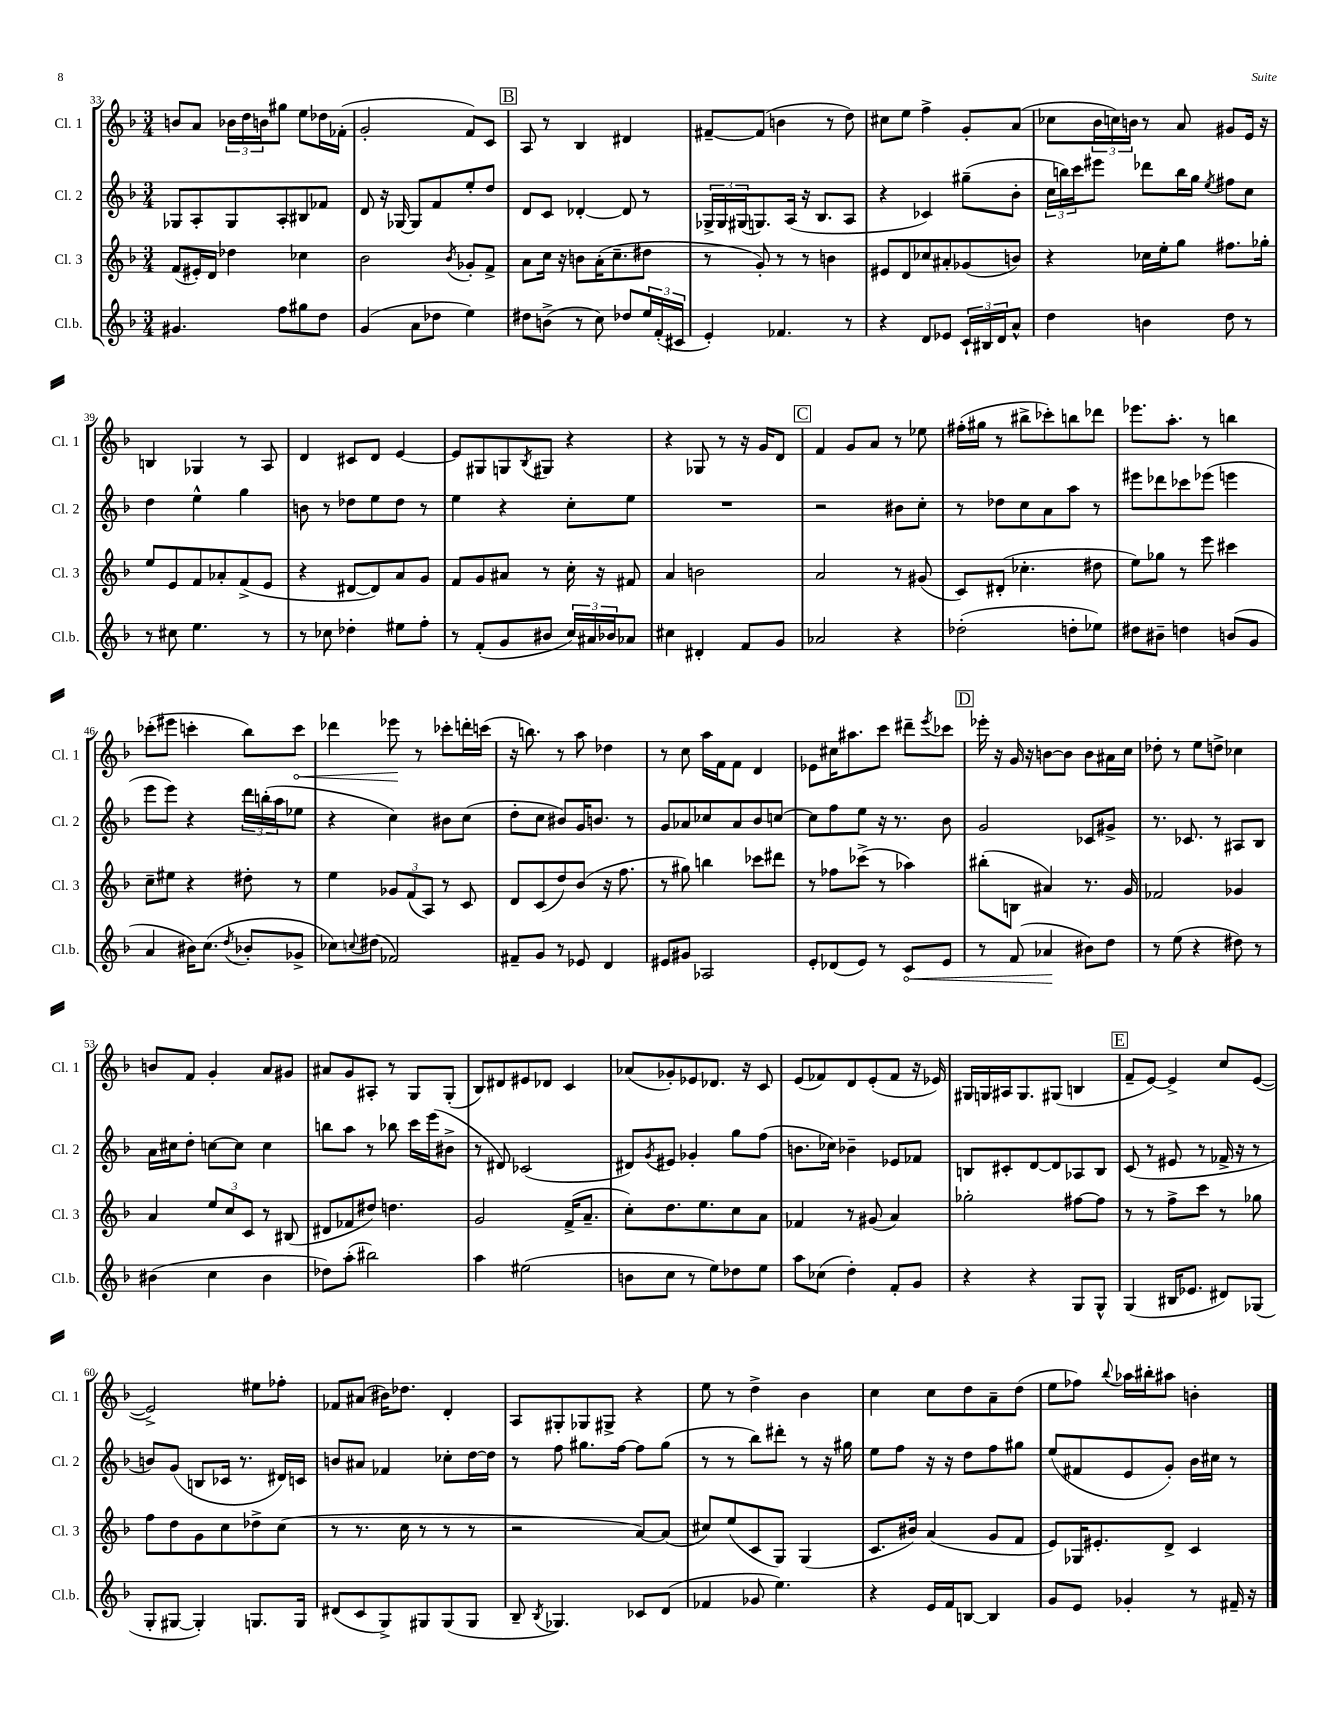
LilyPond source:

<<
\new StaffGroup <<
\new Staff = "s0" \with { instrumentName = "Cl. 1" shortInstrumentName = "Cl. 1" } {
    \clef treble \key f \major \numericTimeSignature \time 3/4
    b'8 a'8 \tuplet 3/2 { bes'16 d''16 b'16 } gis''8 e''8 des''16 fes'16-.( |
    g'2-. f'8) c'8 |
    \mark \markup { \box "B" } a8 r8 bes4 dis'4 |
    fis'8~-- fis'8( b'4 r8 d''8) |
    cis''8 e''8 f''4-> g'8-. a'8( |
    ces''8 \tuplet 3/2 { bes'16 c''16) b'16 } r8 a'8 gis'8 e'16 r16 |
    b4 ges4 r8 a8 |
    d'4 cis'8 d'8 e'4~ |
    e'8 gis8 g8 \acciaccatura { bes8 } gis8 r4 |
    r4 ges8 r8 r16 g'16 d'8 |
    \mark \markup { \box "C" } f'4 g'8 a'8 r8 ees''8 |
    fis''16-.( gis''16 r8 bis''8-> ces'''8-.) b''8 des'''8 |
    ees'''8. a''8.-. r8 b''4 |
    ces'''8-.( eis'''8 c'''4-. bes''8) \once \override Hairpin.circled-tip = ##t c'''8\< |
    des'''4 ees'''8\! r8 ces'''8-. d'''16-. c'''16( |
    r16 b''8.) r8 a''8 des''4 |
    r8 c''8 a''16 f'16 f'8 d'4 |
    ees'8 cis''16 ais''8. c'''8 dis'''8-- \acciaccatura { e'''8 } ces'''8 |
    \mark \markup { \box "D" } ees'''16-. r16 g'16 r16 b'8~ b'8 b'8 ais'16 c''16 |
    des''8-. r8 e''8 d''8-> ces''4 |
    b'8 f'8 g'4-. a'8 gis'8 |
    ais'8 g'8 ais8-. r8 g8 g8-.( |
    bes8) dis'8 eis'8 des'8 c'4 |
    aes'8( ges'8-.) ees'8 des'8. r16 c'8 |
    e'8( fes'8) d'8 e'8-.( fes'8 r16 ees'16) |
    gis16 g16 ais16 g8. gis8( b4 |
    \mark \markup { \box "E" } f'8-- e'8~) e'4-> c''8 e'8~( |
    e'2->) eis''8 fes''8-. |
    fes'8 ais'8( bis'16) des''8. d'4-. |
    a8 gis8-. ges8 gis8-> r4 |
    e''8 r8 d''4-> bes'4 |
    c''4 c''8 d''8 a'8-- d''8( |
    e''8 fes''8) \appoggiatura { bes''8 } aes''16 bis''16-. ais''8 b'4-. \bar "|." |
}
\new Staff = "s1" \with { instrumentName = "Cl. 2" shortInstrumentName = "Cl. 2" } {
    \clef treble \key f \major \numericTimeSignature \time 3/4
    ges8 a8-. ges8 a8-. bis8 fes'8 |
    d'8 r16 ges16~ ges8 f'8 e''8-. d''8 |
    \mark \markup { \box "B" } d'8 c'8 des'4~-. des'8 r8 |
    \tuplet 3/2 { ges16-> ges16 gis16( } g8.) a16( r16 bes8. a8 |
    r4 ces'4) gis''8--( bes'8-. |
    \tuplet 3/2 { c''16 b''16) c'''16 } eis'''8 des'''8 b''16 g''16 \acciaccatura { e''8 } fis''8 c''8 |
    d''4 e''4-^ g''4 |
    b'8 r8 des''8 e''8 des''8 r8 |
    e''4 r4 c''8-. e''8 |
    R2. |
    \mark \markup { \box "C" } r2 bis'8 c''8-. |
    r8 des''8 c''8 a'8 a''8 r8 |
    eis'''8 des'''8 ces'''8 ees'''8( e'''4 |
    e'''8 e'''8) r4 \tuplet 3/2 { d'''16 b''16-.( a''16 } ees''8 |
    r4 c''4) bis'8 c''8( |
    d''8-. c''8 bis'8) g'16 b'8. r8 |
    g'8 aes'8 ces''8 aes'8 bes'8 c''8~ |
    c''8 f''8 e''8 r16 r8. bes'8 |
    \mark \markup { \box "D" } g'2 ces'8 gis'8-> |
    r8. ces'8. r8 ais8 bes8 |
    a'16 cis''16 d''8-. c''8~ c''8 c''4 |
    b''8 a''8 r8 bes''8 c'''16 e'''16( bis'8-> |
    r8 dis'8) ces'2( |
    dis'8) \acciaccatura { g'8 } eis'8 ges'4-. g''8 f''8( |
    b'8. ces''16) bes'4-- ees'8 fes'8 |
    b8 cis'8-. d'8~ d'8 aes8 b8 |
    \mark \markup { \box "E" } c'8( r8 eis'8 r8 fes'16-> r16 r8 |
    b'8) g'8( b8 ces'16 r8. dis'16) c'16 |
    b'8 ais'8 fes'4 ces''8-. d''16~ d''16 |
    r8 f''8 gis''8. f''16~ f''8 gis''8( |
    r8 r8 bes''8) dis'''8-. r8 r16 gis''16 |
    e''8 f''8 r16 r16 d''8 f''8 gis''8 |
    e''8( fis'8 e'8 g'8-.) bes'16 cis''16 r8 \bar "|." |
}
\new Staff = "s2" \with { instrumentName = "Cl. 3" shortInstrumentName = "Cl. 3" } {
    \clef treble \key f \major \numericTimeSignature \time 3/4
    f'8( eis'16-.) d'16 des''4 ces''4 |
    bes'2 \acciaccatura { bes'8 } ges'8-. f'8-> |
    \mark \markup { \box "B" } a'8 c''16 r16 b'8 a'16-.( c''8.-- dis''8 |
    r8 g'8-.) r8 r8 b'4 |
    eis'8 d'8 ces''8 ais'8-. ges'8( b'8) |
    r4 ces''16 e''16-. g''8 fis''8. ges''16-. |
    e''8 e'8 f'8 aes'8-. f'8->( e'8 |
    r4 dis'8~ dis'8) a'8 g'8 |
    f'8 g'8 ais'8 r8 c''16-. r16 fis'8 |
    a'4 b'2 |
    \mark \markup { \box "C" } a'2 r8 gis'8( |
    c'8) dis'8-.( ces''4.-. dis''8 |
    e''8) ges''8 r8 e'''8 cis'''4 |
    c''8-- eis''8 r4 dis''8-. r8 |
    e''4 \tuplet 3/2 { ges'8 f'8( a8) } r8 c'8 |
    d'8 c'8( d''8) bes'8( r16 f''8. |
    r8 gis''8) b''4 ces'''8 dis'''8 |
    r8 fes''8 ces'''8->( r8 aes''4) |
    \mark \markup { \box "D" } bis''8-.( b8 ais'4) r8. g'16 |
    fes'2 ges'4 |
    a'4 \tuplet 3/2 { e''8 c''8 c'8 } r8 bis8( |
    dis'8 fes'8 dis''8) d''4. |
    g'2 f'16->( a'8.-- |
    c''8-.) d''8. e''8. c''8 a'8 |
    fes'4 r8 gis'8( a'4) |
    ges''2-. fis''8~ fis''8 |
    \mark \markup { \box "E" } r8 r8 f''8-> c'''8 r8 ges''8 |
    f''8 d''8 g'8 c''8 des''8-> c''8( |
    r8 r8. c''16 r8 r8 r8 |
    r2 a'8~) a'8( |
    cis''8) e''8( c'8 g8) g4( |
    c'8. bis'16) a'4( g'8 f'8 |
    e'8) ges16 eis'8.-. d'8-> c'4 \bar "|." |
}
\new Staff = "s3" \with { instrumentName = "Cl.b." shortInstrumentName = "Cl.b." } {
    \clef treble \key f \major \numericTimeSignature \time 3/4
    gis'4. f''8 gis''8 d''8 |
    g'4( a'8 des''8 e''4) |
    \mark \markup { \box "B" } dis''8 b'8->( r8 c''8) des''8 \tuplet 3/2 { e''16 f'16-.( cis'16 } |
    e'4-.) fes'4. r8 |
    r4 d'8 ees'8 \tuplet 3/2 { c'16-! bis16 d'16 } a'8-^ |
    d''4 b'4 d''8 r8 |
    r8 cis''8 e''4. r8 |
    r8 ces''8 des''4-. eis''8 f''8-. |
    r8 f'8-.( g'8 bis'8 \tuplet 3/2 { c''16) ais'16 bes'16 } aes'8 |
    cis''4 dis'4-. f'8 g'8 |
    \mark \markup { \box "C" } aes'2 r4 |
    des''2-.( d''8-. ees''8) |
    dis''8 bis'8-- d''4 b'8( g'8 |
    a'4 bis'16) c''8.( \acciaccatura { d''8 } bes'8-. ges'8-> |
    ces''8) \appoggiatura { c''8 } dis''8( fes'2) |
    fis'8-- g'8 r8 ees'8 d'4 |
    eis'8 gis'8 aes2 |
    e'8-. des'8( e'8) r8 \once \override Hairpin.circled-tip = ##t c'8\< e'8 |
    \mark \markup { \box "D" } r8 f'8( aes'4\! bis'8) d''8 |
    r8 e''8( r4 dis''8) r8 |
    bis'4( c''4 bis'4 |
    des''8) a''8-.( bis''2) |
    a''4 eis''2( |
    b'8 c''8 r8 e''8) des''8 e''8 |
    a''8 ces''8( d''4-.) f'8-. g'8 |
    r4 r4 g8 g8-^ |
    \mark \markup { \box "E" } g4( bis16 ees'8. dis'8) ges8( |
    g8-. gis8~ gis4-.) g8. g16 |
    dis'8( c'8 g8->) gis8 gis8( gis8 |
    bes8-- \acciaccatura { bes8 } ges4.) ces'8 d'8( |
    fes'4 ges'8 e''4.) |
    r4 e'16 f'16 b8~ b4 |
    g'8 e'8 ges'4-. r8 fis'16-- r16 \bar "|." |
}
>>
>>
\layout { \context { \Score currentBarNumber = #33 } }
